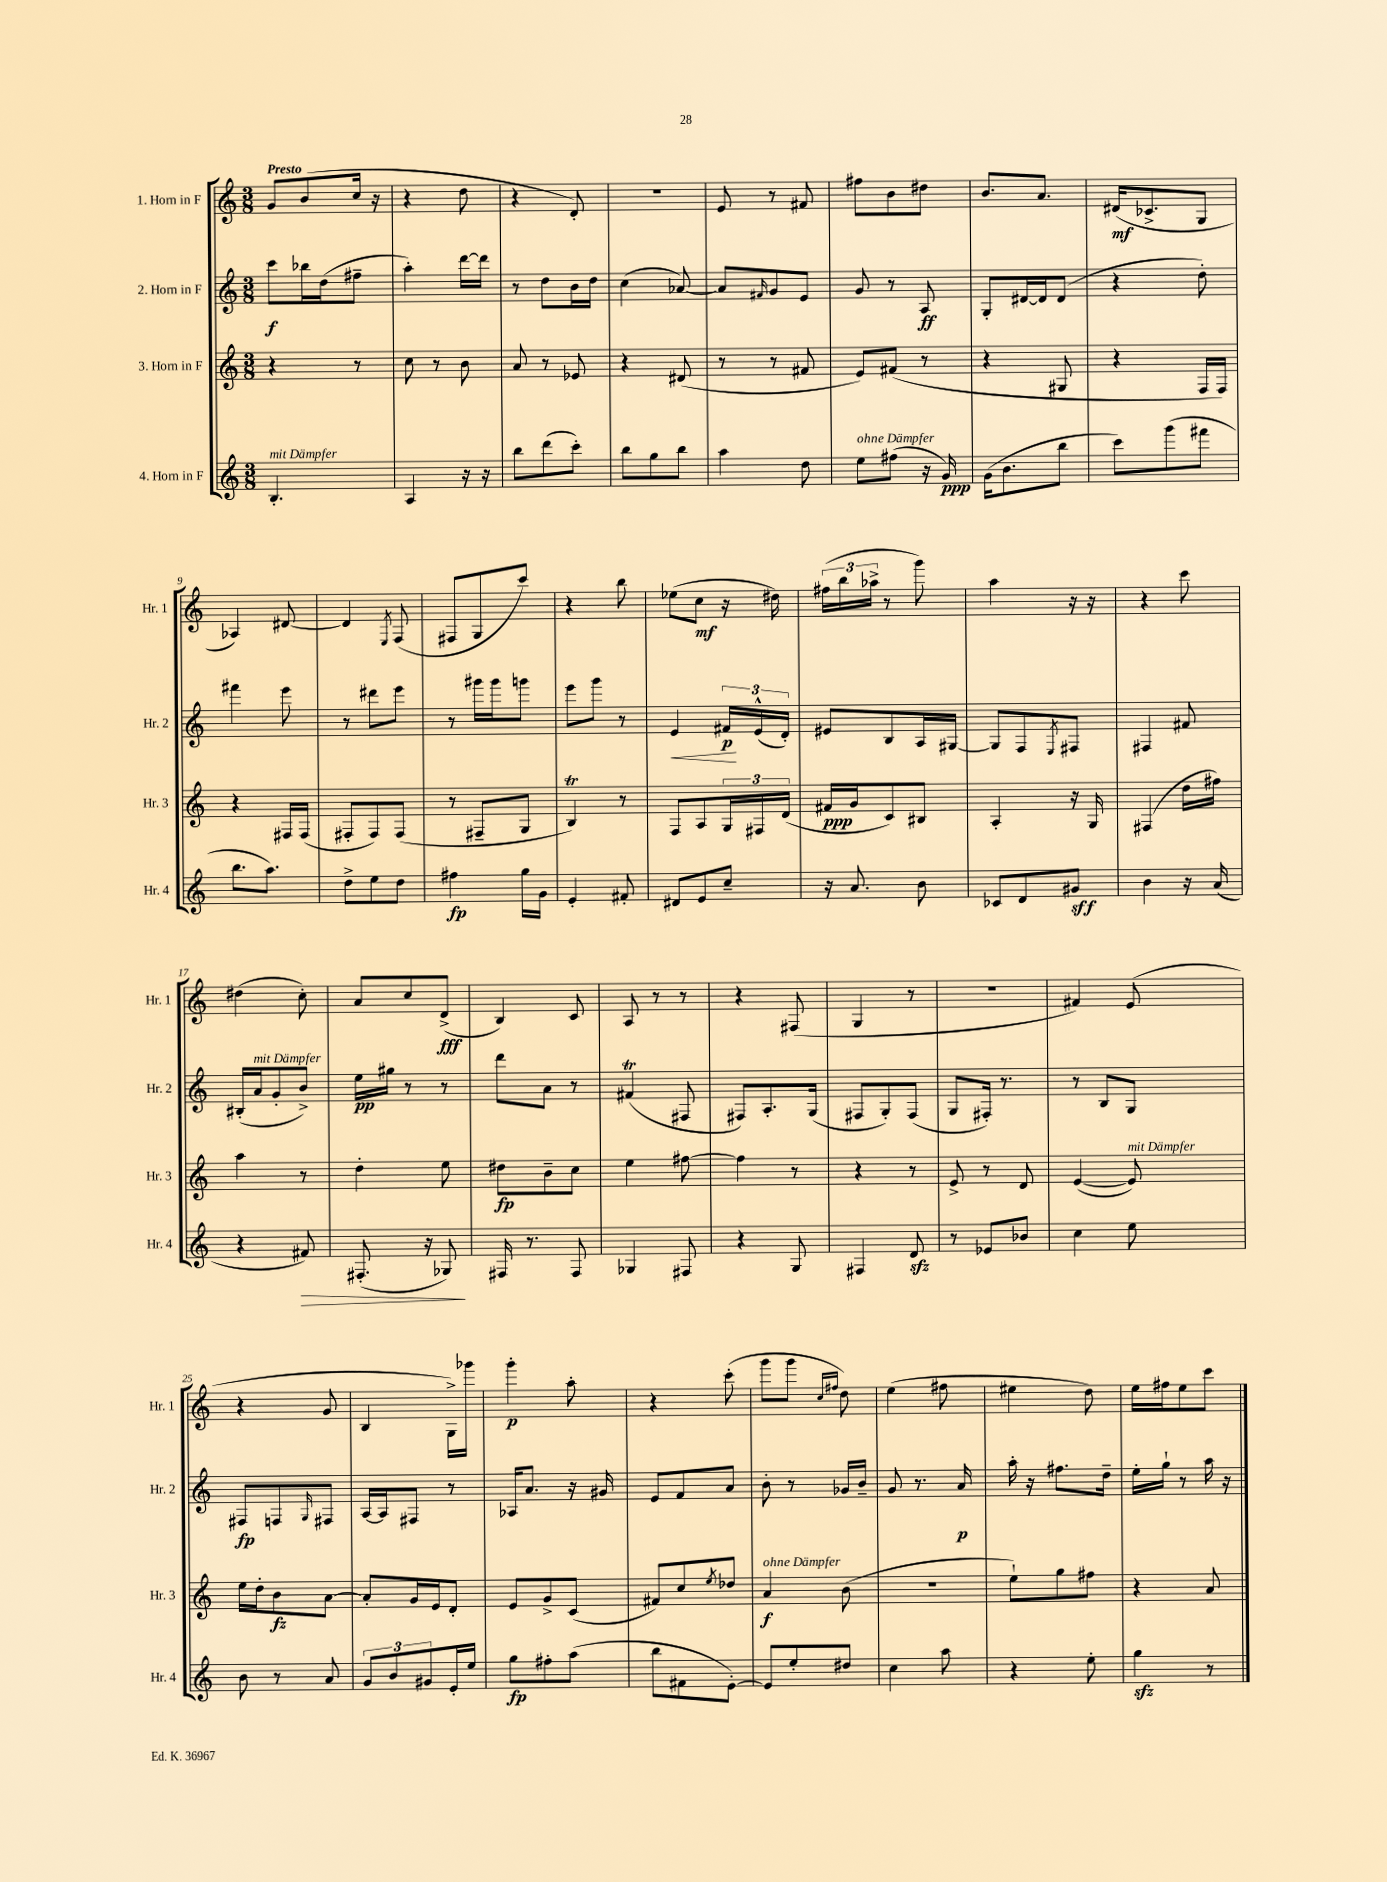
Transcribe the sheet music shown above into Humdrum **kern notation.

**kern	**dynam	**kern	**dynam	**kern	**dynam	**kern	**dynam
*part4	*part4	*part3	*part3	*part2	*part2	*part1	*part1
*staff4	*staff4	*staff3	*staff3	*staff2	*staff2	*staff1	*staff1
*I"4. Horn in F	*	*I"3. Horn in F	*	*I"2. Horn in F	*	*I"1. Horn in F	*
*I'Hr. 4	*	*I'Hr. 3	*	*I'Hr. 2	*	*I'Hr. 1	*
*clefG2	*	*clefG2	*	*clefG2	*	*clefG2	*
*k[]	*	*k[]	*	*k[]	*	*k[]	*
*M3/8	*	*M3/8	*	*M3/8	*	*M3/8	*
=1	=1	=1	=1	=1	=1	=1	=1
!	!	!	!	!	!	!LO:TX:a:B:t=Presto	!
!LO:TX:a:i:t=mit Dämpfer	!	!	!	!	!	!	!
4.B'/	.	4r	.	8ccc\L	f	8g/L	.
.	.	.	.	16bb-X\L	.	(8b/	.
.	.	.	.	(16dd\J	.	.	.
.	.	8r	.	8ff#X~\J	.	16cc/Jk	.
.	.	.	.	.	.	16r	.
=2	=2	=2	=2	=2	=2	=2	=2
4A/	.	8cc\	.	4aa'\)	.	4r	.
.	.	8r	.	.	.	.	.
16r	.	8b\	.	[16ddd\LL	.	8dd\	.
16r	.	.	.	16ddd\JJ]	.	.	.
=3	=3	=3	=3	=3	=3	=3	=3
8bb\L	.	8a/	.	8r	.	4r	.
(8ddd\	.	8r	.	8dd\L	.	.	.
8ccc'\J)	.	8e-X/	.	16b\L	.	8d'/)	.
.	.	.	.	16dd\JJ	.	.	.
=4	=4	=4	=4	=4	=4	=4	=4
8bb\L	.	4r	.	(4cc\	.	4.r	.
8gg\	.	.	.	.	.	.	.
8bb\J	.	(8d#X/	.	[8a-X/)	.	.	.
=5	=5	=5	=5	=5	=5	=5	=5
4aa\	.	8r	.	8a-/L]	.	8e/	.
.	.	.	.	16qqf#X/	.	.	.
.	.	8r	.	8g/	.	8r	.
8dd\	.	8f#X/	.	8e/J	.	8f#X/	.
=6	=6	=6	=6	=6	=6	=6	=6
!LO:TX:a:i:t=ohne Dämpfer	!	!	!	!	!	!	!
8ee\L	.	8e/L)	.	8g/	.	8ff#X\L	.
(8ff#X\J	.	(8f#X/J	.	8r	.	8b\	.
16r	.	8r	.	8A/	ff	8dd#X\J	.
16g/)	ppp	.	.	.	.	.	.
=7	=7	=7	=7	=7	=7	=7	=7
(16g\KL	.	4r	.	8G'/L	.	8.b/L	.
8.b\	.	.	.	.	.	.	.
.	.	.	.	[16d#X/L	.	.	.
.	.	.	.	16d#/J]	.	8.a/J	.
8bb\J	.	8G#X/	.	(8d#/J	.	.	.
=8	=8	=8	=8	=8	=8	=8	=8
8ccc\L)	.	4r	.	4r	.	(16d#X/KL	mf
.	.	.	.	.	.	8.c-X^/	.
(8ggg\	.	.	.	.	.	.	.
8fff#X\J	.	16F/LL	.	8dd'\)	.	8G/J	.
.	.	16F/JJ)	.	.	.	.	.
!!LO:LB:g=z
=9	=9	=9	=9	=9	=9	=9	=9
8.bb\L	.	4r	.	4fff#X\	.	4A-X/)	.
8.aa\J)	.	.	.	.	.	.	.
.	.	16F#X/LL	.	8eee\	.	[8d#X/	.
.	.	(16F#/JJ	.	.	.	.	.
=10	=10	=10	=10	=10	=10	=10	=10
8dd^\L	.	8F#X'/L	.	8r	.	4d#/]	.
8ee\	.	8F#/)	.	8ddd#X\L	.	.	.
.	.	.	.	.	.	8qE/	.
8dd\J	.	(8F#/J	.	8eee\J	.	(8F/	.
=11	=11	=11	=11	=11	=11	=11	=11
4ff#X\	fp	8r	.	8r	.	8F#X/L	.
.	.	8F#X~/L	.	16ggg#X\LL	.	8G/	.
.	.	.	.	16ggg#\J	.	.	.
16gg\LL	.	8G/J	.	8gggn\J	.	8ccc/J)	.
16g\JJ	.	.	.	.	.	.	.
=12	=12	=12	=12	=12	=12	=12	=12
4e'/	.	4Bt/)	.	8eee\L	.	4r	.
.	.	.	.	8ggg\J	.	.	.
8f#X'/	.	8r	.	8r	.	8bb\	.
=13	=13	=13	=13	=13	=13	=13	=13
!	!	!	!	!	!LO:HP:b	!	!
8d#X/L	.	8F/L	.	4e/	<	(8ee-X\L	.
8e/	.	8A/	.	.	.	8cc\J	mf
8cc~/J	.	24G/L	.	24f#X/LL	p	16r	.
.	.	24F#X/	.	(24e^^/	[	.	.
.	.	.	.	.	.	16dd#X\)	.
.	.	(24d/JJ	.	24d'/JJ)	.	.	.
=14	=14	=14	=14	=14	=14	=14	=14
16r	.	16f#X/LL	ppp	8e#X/L	.	(24ff#X\LL	.
.	.	.	.	.	.	24bb\	.
8.a/	.	16g/J	.	.	.	.	.
.	.	.	.	.	.	24aa-X^\JJ	.
.	.	8c/)	.	8B/	.	8r	.
8b\	.	8B#X/J	.	16A/L	.	8ggg\)	.
.	.	.	.	[16G#X/JJ	.	.	.
=15	=15	=15	=15	=15	=15	=15	=15
8c-X/L	.	4A'/	.	8G#/L]	.	4aa\	.
8d/	.	.	.	8F/	.	.	.
.	.	.	.	8qE/	.	.	.
8g#X/J	sff	16r	.	8F#X/J	.	16r	.
.	.	16G/	.	.	.	16r	.
=16	=16	=16	=16	=16	=16	=16	=16
4b\	.	(4F#X/	.	4F#X/	.	4r	.
16r	.	16dd\LL	.	8f#X/	.	8ccc\	.
(16a/	.	16ff#X\JJ)	.	.	.	.	.
!!LO:LB:g=z
=17	=17	=17	=17	=17	=17	=17	=17
4r	.	4aa\	.	(16B#X'/LL	.	(4dd#X\	.
!	!	!	!	!LO:TX:a:i:t=mit Dämpfer	!	!	!
.	.	.	.	16a/J	.	.	.
.	.	.	.	8g'/	.	.	.
!	!LO:HP:b	!	!	!	!	!	!
8f#X/)	>	8r	.	8b^/J)	.	8cc'\)	.
=18	=18	=18	=18	=18	=18	=18	=18
(8.F#X'/	.	4dd'\	.	16ee\LL	pp	8a/L	.
.	.	.	.	16gg#X\JJ	.	.	.
.	.	.	.	8r	.	8cc/	.
16r	.	.	.	.	.	.	.
8G-X/)	.	8ee\	.	8r	.	(8d^/J	fff
.	]	.	.	.	.	.	.
=19	=19	=19	=19	=19	=19	=19	=19
16F#X/	.	8dd#X\L	fp	8ddd\L	.	4B/)	.
8.r	.	.	.	.	.	.	.
.	.	8b~\	.	8a\J	.	.	.
8F#/	.	8cc\J	.	8r	.	8c/	.
=20	=20	=20	=20	=20	=20	=20	=20
4G-X/	.	4ee\	.	(4f#Xt/	.	8A/	.
.	.	.	.	.	.	8r	.
8F#X/	.	[8ff#X\	.	8F#X/	.	8r	.
=21	=21	=21	=21	=21	=21	=21	=21
4r	.	4ff#\]	.	8F#X/L)	.	4r	.
.	.	.	.	8.A'/	.	.	.
8G/	.	8r	.	.	.	(8F#X/	.
.	.	.	.	(16G/Jk	.	.	.
=22	=22	=22	=22	=22	=22	=22	=22
4F#X/	.	4r	.	8F#X/L	.	4G/	.
.	.	.	.	8G'/)	.	.	.
8dzz/	.	8r	.	(8F#/J	.	8r	.
=23	=23	=23	=23	=23	=23	=23	=23
8r	.	8e^/	.	8G/L	.	4.r	.
8e-X/L	.	8r	.	16F#X'/Jk)	.	.	.
.	.	.	.	8.r	.	.	.
8b-X/J	.	8d/	.	.	.	.	.
=24	=24	=24	=24	=24	=24	=24	=24
4cc\	.	([4e/	.	8r	.	4f#X/)	.
.	.	.	.	8B/L	.	.	.
!	!	!LO:TX:a:i:t=mit Dämpfer	!	!	!	!	!
8ee\	.	8e/])	.	8G/J	.	(8e/	.
!!LO:LB:g=z
=25	=25	=25	=25	=25	=25	=25	=25
8b\	.	16ee\LL	.	8F#X/L	fp	4r	.
.	.	16dd'\J	.	.	.	.	.
8r	.	8b\	fz	8Fn/	.	.	.
.	.	.	.	16qqG/	.	.	.
8a/	.	[8a\J	.	8F#X/J	.	8g/	.
=26	=26	=26	=26	=26	=26	=26	=26
12g/L	.	8a'/L]	.	[16A/LL	.	4B/	.
.	.	.	.	16A/J]	.	.	.
12b/	.	.	.	.	.	.	.
.	.	16g/L	.	8F#X/J	.	.	.
12g#X/	.	.	.	.	.	.	.
.	.	16e/J	.	.	.	.	.
16e'/L	.	8d'/J	.	8r	.	16G^\LL)	.
16ee/JJ	.	.	.	.	.	16ggg-X\JJ	.
=27	=27	=27	=27	=27	=27	=27	=27
8gg\L	fp	8e/L	.	16A-X/KL	.	4ggg'\	p
.	.	.	.	8.a/J	.	.	.
8ff#X'\	.	8g^/	.	.	.	.	.
(8aa\J	.	(8c/J	.	16r	.	8aa'\	.
.	.	.	.	16g#X/	.	.	.
=28	=28	=28	=28	=28	=28	=28	=28
8bb\L	.	8f#X/L)	.	8e/L	.	4r	.
8f#X\	.	8cc/	.	8f/	.	.	.
.	.	8qee/	.	.	.	.	.
[8e'\J)	.	8dd-X/J	.	8a/J	.	(8ccc'\	.
=29	=29	=29	=29	=29	=29	=29	=29
!	!	!LO:TX:a:i:t=ohne Dämpfer	!	!	!	!	!
8e/L]	.	4a/	f	8b'\	.	8ggg\L	.
8ee'/	.	.	.	8r	.	8ggg\J	.
.	.	.	.	.	.	16qqcc/LL	.
.	.	.	.	.	.	16qqff#X/JJ	.
8dd#X/J	.	(8b\	.	16g-X/LL	.	8dd\)	.
.	.	.	.	16b~/JJ	.	.	.
=30	=30	=30	=30	=30	=30	=30	=30
4cc\	.	4.r	.	8g/	.	(4ee\	.
.	.	.	.	8.r	.	.	.
8aa\	.	.	.	.	.	8ff#X\	.
.	.	.	.	16a/	p	.	.
=31	=31	=31	=31	=31	=31	=31	=31
4r	.	8ee`\L)	.	16aa'\	.	4ee#X\	.
.	.	.	.	16r	.	.	.
.	.	8gg\	.	8.ff#X\L	.	.	.
8ee'\	.	8ff#X\J	.	.	.	8dd\)	.
.	.	.	.	16dd~\Jk	.	.	.
=32	=32	=32	=32	=32	=32	=32	=32
4ggzz\	.	4r	.	16ee'\LL	.	16ee\LL	.
.	.	.	.	16gg`\JJ	.	16ff#X\J	.
.	.	.	.	8r	.	8ee\	.
8r	.	8a/	.	16aa\	.	8ccc\J	.
.	.	.	.	16r	.	.	.
==	==	==	==	==	==	==	==
*-	*-	*-	*-	*-	*-	*-	*-
